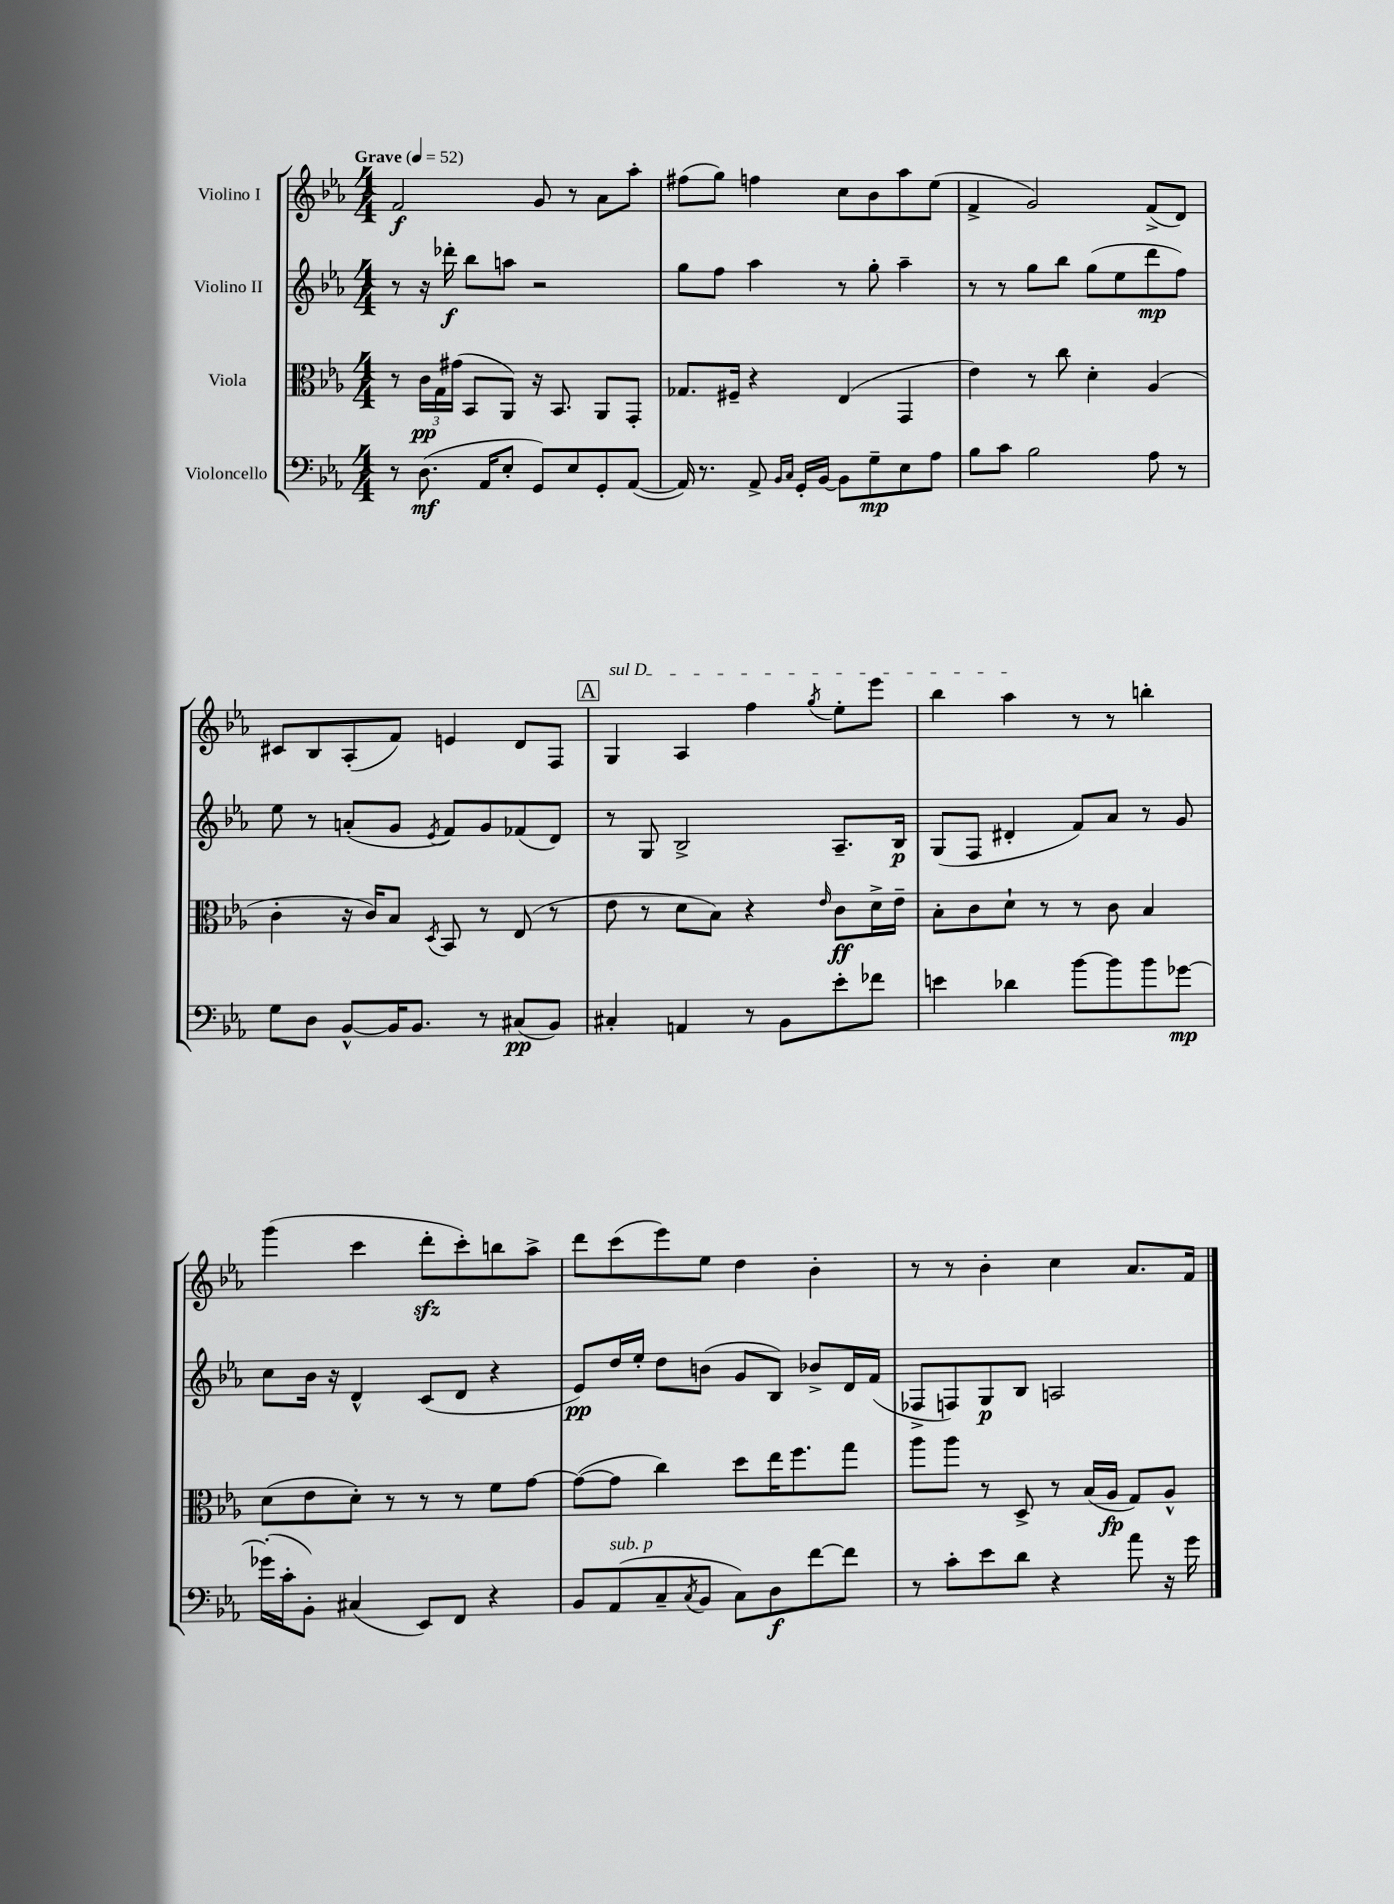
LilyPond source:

<<
\new StaffGroup <<
\new Staff = "s0" \with { instrumentName = "Violino I" } {
    \clef treble \key ees \major \numericTimeSignature \time 4/4 \tempo "Grave" 4 = 52
    f'2\f g'8 r8 aes'8 aes''8-. |
    fis''8( g''8) f''4 c''8 bes'8 aes''8 ees''8( |
    f'4-> g'2) f'8->( d'8) |
    cis'8 bes8 aes8-.( f'8) e'4 d'8 f8 |
    \mark \markup { \box "A" } \once \override TextSpanner.bound-details.left.text = \markup { \italic "sul D" } g4\startTextSpan aes4 f''4 \acciaccatura { g''8 } ees''8-. ees'''8 |
    bes''4 aes''4\stopTextSpan r8 r8 b''4-. |
    g'''4( c'''4 d'''8-.\sfz c'''8-.) b''8 aes''8-> |
    d'''8 c'''8( ees'''8) ees''8 d''4 bes'4-. |
    r8 r8 bes'4-. c''4 aes'8. f'16 \bar "|." |
}
\new Staff = "s1" \with { instrumentName = "Violino II" } {
    \clef treble \key ees \major \numericTimeSignature \time 4/4
    r8 r16 des'''16-.\f bes''8 a''8 r2 |
    g''8 f''8 aes''4 r8 g''8-. aes''4-- |
    r8 r8 g''8 bes''8 g''8( ees''8 d'''8\mp f''8) |
    ees''8 r8 a'8-.( g'8 \acciaccatura { ees'8 } f'8) g'8 fes'8( d'8) |
    \mark \markup { \box "A" } r8 g8 bes2-> aes8.-- bes16\p |
    g8( f8 dis'4-. f'8) aes'8 r8 g'8 |
    c''8 bes'16 r16 d'4-^ c'8( d'8 r4 |
    ees'8\pp) d''16 ees''16-. d''8 b'8( g'8 bes8) bes'8-> d'16 f'16( |
    fes8-> f8) g8\p bes8 a2 \bar "|." |
}
\new Staff = "s2" \with { instrumentName = "Viola" } {
    \clef alto \key ees \major \numericTimeSignature \time 4/4
    r8 \tuplet 3/2 { c'16\pp g16 gis'16( } bes,8 aes,8) r16 bes,8. aes,8 g,8-. |
    ges8. fis16-- r4 ees4( g,4 |
    ees'4) r8 c''8 d'4-. aes4( |
    c'4-. r16 c'16) bes8 \acciaccatura { d8 } bes,8 r8 ees8( r8 |
    \mark \markup { \box "A" } ees'8 r8 d'8 bes8) r4 \grace { ees'16 } c'8\ff d'16-> ees'16-- |
    bes8-. c'8 d'8-! r8 r8 c'8 bes4 |
    d'8( ees'8 d'8-.) r8 r8 r8 f'8 g'8~ |
    g'8~( g'8 c''4) d''8 ees''16 f''8. g''8 |
    aes''8 aes''8 r8 d8-> r8 bes16( aes16\fp g8) aes8-^ \bar "|." |
}
\new Staff = "s3" \with { instrumentName = "Violoncello" } {
    \clef bass \key ees \major \numericTimeSignature \time 4/4
    r8 d8.\mf( aes,16 ees8-. g,8) ees8 g,8-. aes,8~( |
    aes,16) r8. aes,8-> \grace { bes,16 c16 } g,16-. bes,16~ bes,8 g8--\mp ees8 aes8 |
    bes8 c'8 bes2 aes8 r8 |
    g8 d8 bes,8~-^ bes,16 bes,8. r8 cis8\pp( bes,8) |
    \mark \markup { \box "A" } cis4-. a,4 r8 bes,8 ees'8-. fes'8 |
    e'4 des'4 bes'8~ bes'8 bes'8 ges'8~\mp |
    ges'16-.( c'16-. bes,8-.) cis4( ees,8) f,8 r4 |
    bes,8 aes,8^\markup { \italic "sub. p" }( c8-- \acciaccatura { c8 } bes,8 c8) d8\f f'8~ f'8 |
    r8 c'8-. ees'8 d'8 r4 aes'8 r16 g'16 \bar "|." |
}
>>
>>
\layout { \context { \Score \remove "Bar_number_engraver" } }
